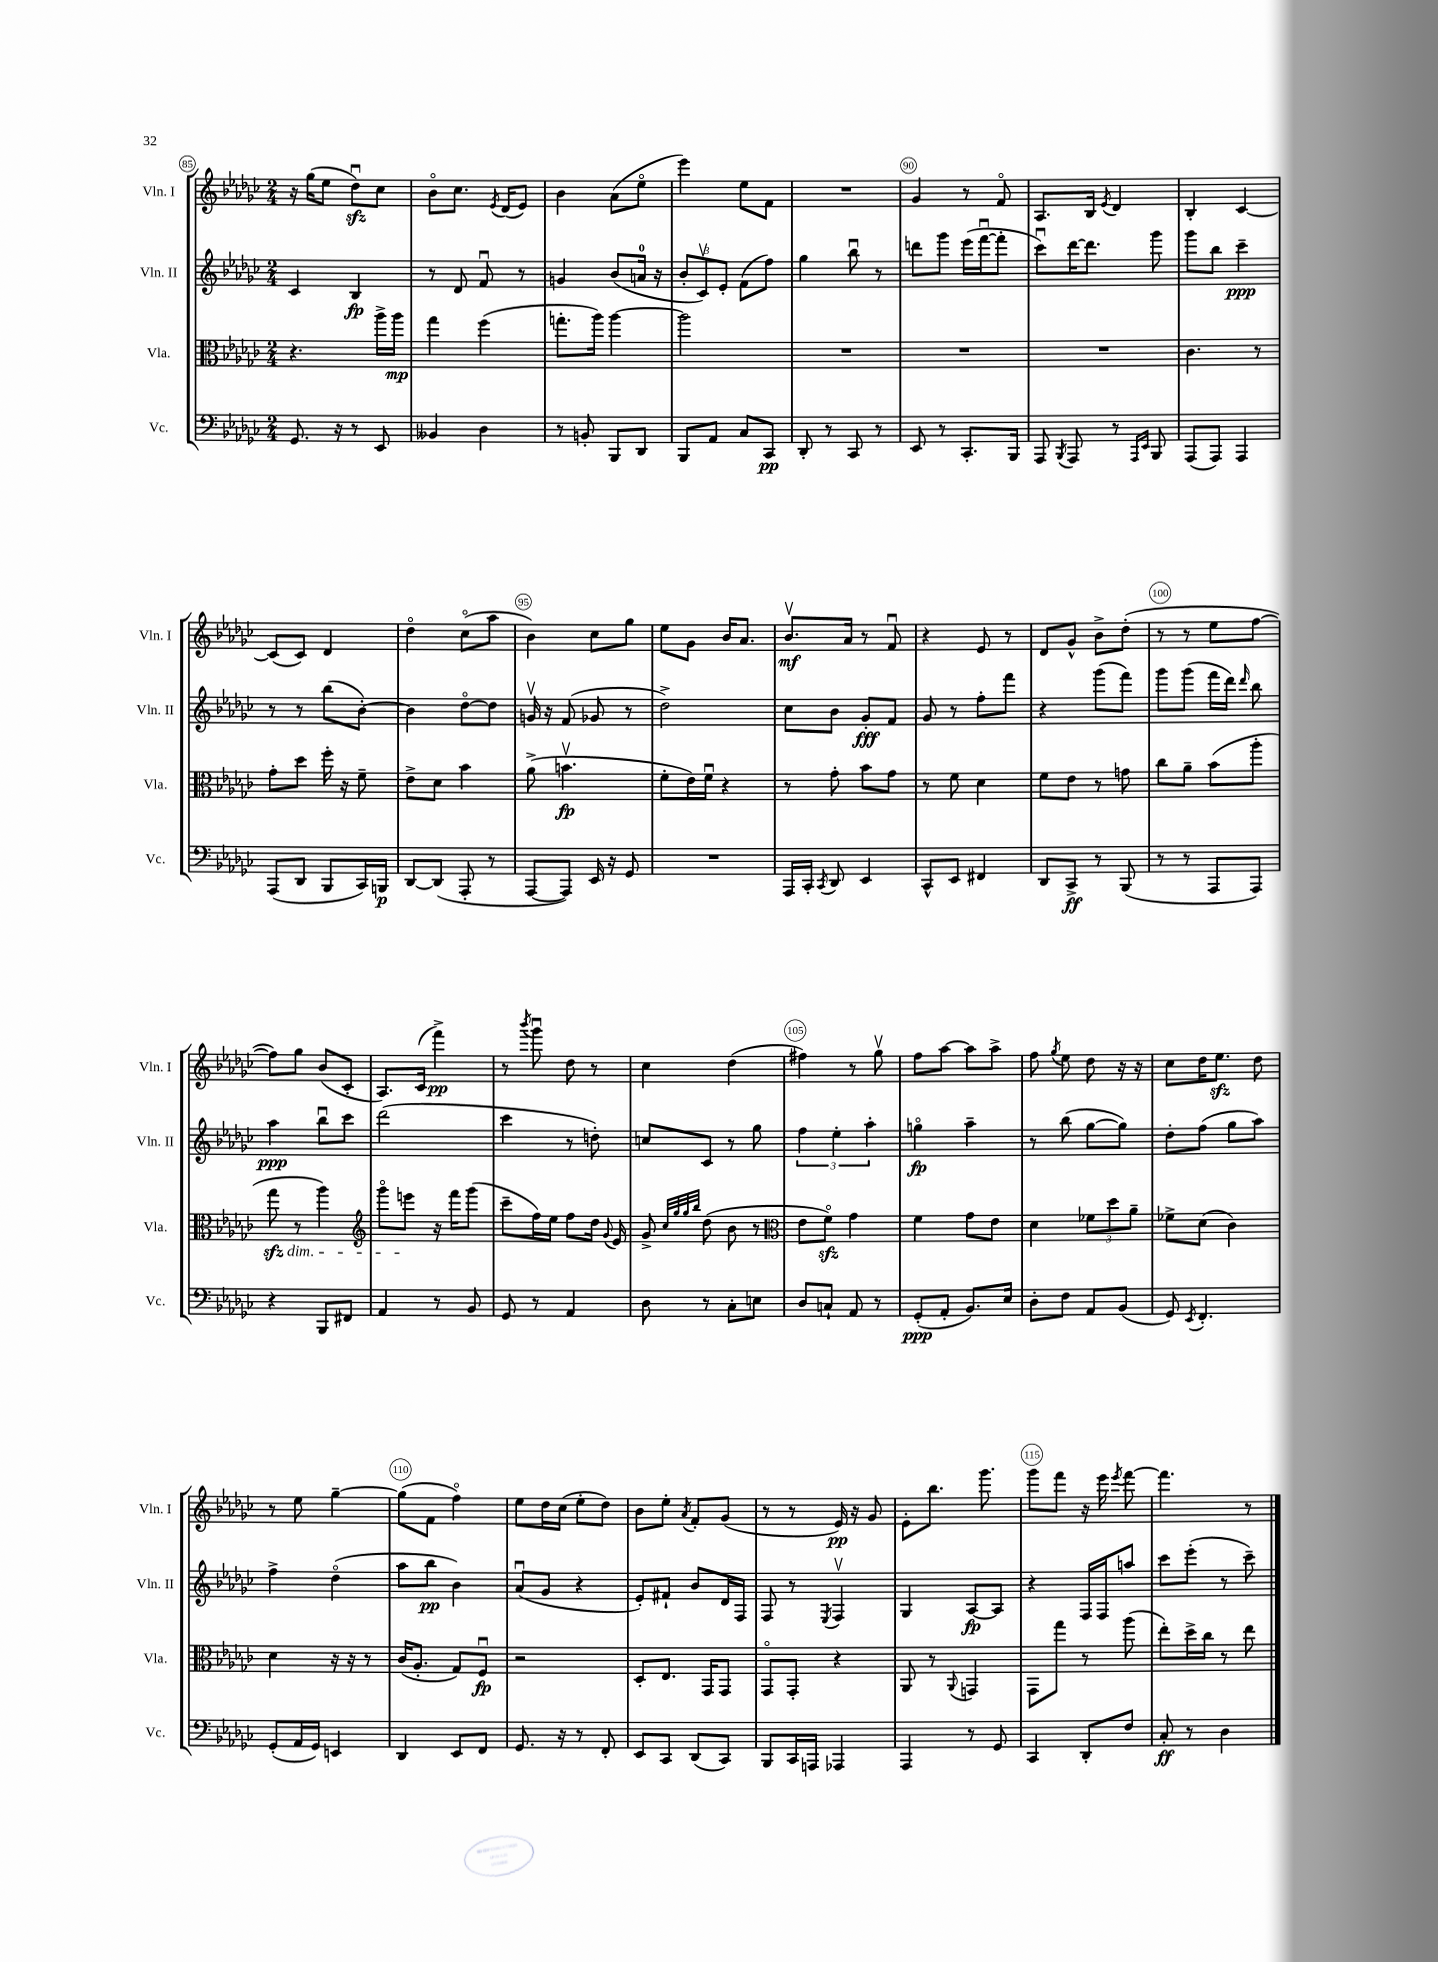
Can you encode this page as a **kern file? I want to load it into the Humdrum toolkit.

**kern	**dynam	**kern	**dynam	**kern	**dynam	**kern	**dynam
*part4	*part4	*part3	*part3	*part2	*part2	*part1	*part1
*staff4	*staff4	*staff3	*staff3	*staff2	*staff2	*staff1	*staff1
*I"Vc.	*	*I"Vla.	*	*I"Vln. II	*	*I"Vln. I	*
*I'Vc.	*	*I'Vla.	*	*I'Vln. II	*	*I'Vln. I	*
*clefF4	*	*clefC3	*	*clefG2	*	*clefG2	*
*k[b-e-a-d-g-c-]	*	*k[b-e-a-d-g-c-]	*	*k[b-e-a-d-g-c-]	*	*k[b-e-a-d-g-c-]	*
*M2/4	*	*M2/4	*	*M2/4	*	*M2/4	*
=85	=85	=85	=85	=85	=85	=85	=85
8.GG-/	.	4.r	.	4c-/	.	16r	.
.	.	.	.	.	.	(16gg-\KL	.
.	.	.	.	.	.	8ee-\J	.
16r	.	.	.	.	.	.	.
8r	.	.	.	4B-/	fp	8dd-zzu\L)	.
8EE-/	.	16aa-^\LL	.	.	.	8cc-\J	.
.	.	16aa-\JJ	mp	.	.	.	.
=86	=86	=86	=86	=86	=86	=86	=86
4BB--X/	.	4gg-\	.	8r	.	8b-\L	.
.	.	.	.	8d-/	.	8.cc-\J	.
4D-\	.	(4ff\	.	8fu/	.	.	.
.	.	.	.	.	.	8qe-/	.
.	.	.	.	.	.	(16d-/KL	.
.	.	.	.	8r	.	8e-/J)	.
=87	=87	=87	=87	=87	=87	=87	=87
8r	.	8.ggn'\L	.	4gn/	.	4b-\	.
8BBn'/	.	.	.	.	.	.	.
.	.	16aa-\Jk)	.	.	.	.	.
8BBB-/L	.	[4aa-\	.	(8b-/L	.	(8a-\L	.
8DD-/J	.	.	.	16an/Jk	.	8ee-\J	.
.	.	.	.	16r	.	.	.
=88	=88	=88	=88	=88	=88	=88	=88
8BBB-/L	.	2aa-\]	.	12b-'/L	.	4eee-\)	.
.	.	.	.	12c-v/)	.	.	.
8AA-/J	.	.	.	.	.	.	.
.	.	.	.	12e-'/J	.	.	.
8C-/L	.	.	.	(8f\L	.	8ee-\L	.
8CC-/J	pp	.	.	8ff\J)	.	8f\J	.
=89	=89	=89	=89	=89	=89	=89	=89
8DD-'/	.	2r	.	4gg-\	.	2r	.
8r	.	.	.	.	.	.	.
8CC-/	.	.	.	8bb-u\	.	.	.
8r	.	.	.	8r	.	.	.
=90	=90	=90	=90	=90	=90	=90	=90
8EE-/	.	2r	.	8dddn\L	.	4g-/	.
8r	.	.	.	8ggg-\J	.	.	.
8.CC-'/L	.	.	.	(16eee-\LL	.	8r	.
.	.	.	.	[16fffu\J	.	.	.
.	.	.	.	8fff'\J]	.	8f/	.
16BBB-/Jk	.	.	.	.	.	.	.
=91	=91	=91	=91	=91	=91	=91	=91
8AAA-/	.	2r	.	8ccc-u\L)	.	8.A-/L	.
8qBBB-/	.	.	.	.	.	.	.
8AAA-/	.	.	.	[16ddd-\K	.	.	.
.	.	.	.	8.ddd-\J]	.	16B-/Jk	.
.	.	.	.	.	.	8qe-/	.
8r	.	.	.	.	.	4d-/	.
16qqAAA-/LL	.	.	.	.	.	.	.
16qqEE-/JJ	.	.	.	.	.	.	.
8BBB-/	.	.	.	8ggg-\	.	.	.
=92	=92	=92	=92	=92	=92	=92	=92
(8AAA-/L	.	4.c-\	.	8ggg-\L	.	4B-'/	.
8AAA-/J)	.	.	.	8bb-\J	.	.	.
4AAA-/	.	.	.	4ccc-~\	ppp	[4c-/	.
.	.	8r	.	.	.	.	.
!!LO:LB:g=z
=93	=93	=93	=93	=93	=93	=93	=93
(8AAA-/L	.	8g-'\L	.	8r	.	(8c-/L]	.
8DD-/J	.	8dd-\J	.	8r	.	8c-/J)	.
8BBB-/L	.	16ff'\	.	(8bb-\L	.	4d-/	.
.	.	16r	.	.	.	.	.
16CC-/L)	.	8f~\	.	[8b-'\J)	.	.	.
16BBBn/JJ	p	.	.	.	.	.	.
=94	=94	=94	=94	=94	=94	=94	=94
[8DD-/L	.	8e-^\L	.	4b-\]	.	4dd-\	.
(8DD-/J]	.	8d-\J	.	.	.	.	.
8AAA-'/	.	4b-\	.	[8dd-\L	.	(8cc-\L	.
8r	.	.	.	8dd-\J]	.	8aa-\J	.
=95	=95	=95	=95	=95	=95	=95	=95
[8AAA-/L	.	(8a-^\	.	16gnv/	.	4b-\)	.
.	.	.	.	16r	.	.	.
8AAA-/J])	.	4.bnv\	fp	(8f/	.	.	.
16EE-/	.	.	.	8g-X/	.	8cc-\L	.
16r	.	.	.	.	.	.	.
8GG-/	.	.	.	8r	.	8gg-\J	.
=96	=96	=96	=96	=96	=96	=96	=96
2r	.	8f'\L	.	2dd-^\)	.	8ee-\L	.
.	.	16e-\L)	.	.	.	8g-\J	.
.	.	16fu\JJ	.	.	.	.	.
.	.	4r	.	.	.	16b-/KL	.
.	.	.	.	.	.	8.a-/J	.
=97	=97	=97	=97	=97	=97	=97	=97
16AAA-/LL	.	8r	.	8cc-\L	.	8.b-v/L	mf
16CC-'/JJ	.	.	.	.	.	.	.
8qCC-/	.	.	.	.	.	.	.
8DD-/	.	8g-'\	.	8b-\J	.	.	.
.	.	.	.	.	.	16a-/Jk	.
4EE-/	.	8b-\L	.	8g-'/L	fff	8r	.
.	.	8g-\J	.	8f/J	.	8fu/	.
=98	=98	=98	=98	=98	=98	=98	=98
8CC-^^/L	.	8r	.	8g-/	.	4r	.
8EE-/J	.	8f\	.	8r	.	.	.
4FF#X/	.	4d-\	.	8ff'\L	.	8e-/	.
.	.	.	.	8fff\J	.	8r	.
=99	=99	=99	=99	=99	=99	=99	=99
8DD-/L	.	8f\L	.	4r	.	8d-/L	.
8CC-^/J	ff	8e-\J	.	.	.	8g-^^/J	.
8r	.	8r	.	(8ggg-\L	.	8b-^\L	.
(8BBB-/	.	8gn\	.	8fff\J)	.	(8dd-'\J	.
=100	=100	=100	=100	=100	=100	=100	=100
8r	.	8cc-\L	.	8ggg-\L	.	8r	.
8r	.	8a-~\J	.	(8ggg-\J	.	8r	.
8AAA-/L	.	(8b-\L	.	16fff\LL	.	8ee-\L	.
.	.	.	.	16ddd-\JJ)	.	.	.
.	.	.	.	16qqddd-/	.	.	.
8AAA-/J)	.	8aa-'\J	.	8bb-\	.	[8ff\J	.
!!LO:LB:g=z
=101	=101	=101	=101	=101	=101	=101	=101
!	!	!LO:TX:b:i:t=dim.	!	!	!	!	!
4r	.	8gg-zz\	.	4aa-\	ppp	8ff\L])	.
.	.	8r	.	.	.	8gg-\J	.
8BBB-/L	.	4aa-\)	.	8bb-u\L	.	(8b-/L	.
8FF#X/J	.	.	.	8ccc-\J	.	8c-'/J	.
=102	=102	=102	=102	=102	=102	=102	=102
*	*	*clefG2	*	*	*	*	*
4AA-/	.	8ggg-\L	.	(2ddd-\	.	8.A-/L)	.
.	.	8eeen\J	.	.	.	.	.
.	.	.	.	.	.	(16c-/Jk	.
8r	.	16r	.	.	.	4fff^\)	pp
.	.	16fff\KL	.	.	.	.	.
8BB-/	.	(8ggg-\J	.	.	.	.	.
=103	=103	=103	=103	=103	=103	=103	=103
8GG-/	.	8ccc-~\L	.	4ccc-\	.	8r	.
.	.	.	.	.	.	8qbbb-/	.
8r	.	16ff\L)	.	.	.	8ggg-u\	.
.	.	16ee-\JJ	.	.	.	.	.
4AA-/	.	8ff\L	.	8r	.	8dd-\	.
.	.	16dd-\Jk	.	8ddn'\)	.	8r	.
.	.	8qqg-/	.	.	.	.	.
.	.	16e-/	.	.	.	.	.
=104	=104	=104	=104	=104	=104	=104	=104
8D-\	.	8g-^/	.	8ccn/L	.	4cc-\	.
.	.	32qqcc-/LLL	.	.	.	.	.
.	.	32qqgg-/	.	.	.	.	.
.	.	32qqgg-/	.	.	.	.	.
.	.	32qqbb-/JJJ	.	.	.	.	.
8r	.	(8dd-\	.	8c-/J	.	.	.
8C-'\L	.	8b-\	.	8r	.	(4dd-\	.
8En\J	.	8r	.	8gg-\	.	.	.
=105	=105	=105	=105	=105	=105	=105	=105
*	*	*clefC3	*	*	*	*	*
8D-/L	.	8e-\L	.	6ff\	.	4ff#X\)	.
8Cn`/J	.	8fzz\J)	.	.	.	.	.
.	.	.	.	6ee-'\	.	.	.
8AA-/	.	4g-\	.	.	.	8r	.
.	.	.	.	6aa-'\	.	.	.
8r	.	.	.	.	.	8gg-v\	.
=106	=106	=106	=106	=106	=106	=106	=106
(8GG-'/L	ppp	4f\	.	4ggn\	fp	8ff\L	.
8AA-'/J	.	.	.	.	.	[8aa-\J	.
8.BB-/L)	.	8g-\L	.	4aa-~\	.	8aa-\L]	.
.	.	8e-\J	.	.	.	8aa-^\J	.
16E-/Jk	.	.	.	.	.	.	.
=107	=107	=107	=107	=107	=107	=107	=107
8D-'\L	.	4d-\	.	8r	.	8ff\	.
.	.	.	.	.	.	8qgg-/	.
8F\J	.	.	.	(8bb-\	.	8ee-\	.
8AA-/L	.	12f-X\L	.	[8gg-\L	.	8dd-\	.
.	.	12dd-\	.	.	.	.	.
(8BB-/J	.	.	.	8gg-\J])	.	16r	.
.	.	12a-~\J	.	.	.	.	.
.	.	.	.	.	.	16r	.
=108	=108	=108	=108	=108	=108	=108	=108
8GG-/)	.	8f-X^\L	.	8dd-'\L	.	8cc-\L	.
8qEE-/	.	.	.	.	.	.	.
4.FF'/	.	(8d-\J	.	(8ff\J	.	16dd-\K	.
.	.	.	.	.	.	8.ee-zz\J	.
.	.	4c-\)	.	8gg-\L	.	.	.
.	.	.	.	8aa-\J)	.	8dd-\	.
!!LO:LB:g=z
=109	=109	=109	=109	=109	=109	=109	=109
(8GG-'/L	.	4d-\	.	4ff^\	.	8r	.
16AA-/L	.	.	.	.	.	8ee-\	.
16GG-/JJ)	.	.	.	.	.	.	.
4EEn/	.	16r	.	(4dd-\	.	[4gg-~\	.
.	.	16r	.	.	.	.	.
.	.	8r	.	.	.	.	.
=110	=110	=110	=110	=110	=110	=110	=110
4DD-/	.	(16c-/KL	.	8aa-\L	.	(8gg-\L]	.
.	.	8.A-'/J	.	.	.	.	.
.	.	.	.	8bb-\J	pp	8f\J	.
8EE-/L	.	8G-/L)	.	4b-\)	.	4ff\)	.
8FF/J	.	8Fu/J	fp	.	.	.	.
=111	=111	=111	=111	=111	=111	=111	=111
8.GG-/	.	2r	.	(8a-u/L	.	8ee-\L	.
.	.	.	.	8g-/J	.	16dd-\L	.
16r	.	.	.	.	.	(16cc-\JJ	.
8r	.	.	.	4r	.	8ee-'\L	.
8FF'/	.	.	.	.	.	8dd-\J)	.
=112	=112	=112	=112	=112	=112	=112	=112
8EE-/L	.	8D-'/L	.	8e-'/L)	.	8b-\L	.
8CC-/J	.	8.E-/J	.	8f#X`/J	.	8ee-'\J	.
.	.	.	.	.	.	8qa-/	.
(8DD-/L	.	.	.	8b-/L	.	8f'/L	.
.	.	16GG-/KL	.	.	.	.	.
8CC-/J)	.	8GG-/J	.	16d-/L	.	(8g-/J	.
.	.	.	.	16F/JJ	.	.	.
=113	=113	=113	=113	=113	=113	=113	=113
8BBB-/L	.	8GG-/L	.	8F/	.	8r	.
16CC-/L	.	8GG-'/J	.	8r	.	8r	.
16AAAn/JJ	.	.	.	.	.	.	.
.	.	.	.	8qE-/	.	.	.
4AAA-X/	.	4r	.	4Fv/	.	16e-/)	pp
.	.	.	.	.	.	16r	.
.	.	.	.	.	.	8g-/	.
=114	=114	=114	=114	=114	=114	=114	=114
4AAA-/	.	8AA-/	.	4G-/	.	8e-'\L	.
.	.	8r	.	.	.	8.bb-\J	.
.	.	8qqAA-/	.	.	.	.	.
8r	.	4GGn/	.	[8A-/L	fp	.	.
.	.	.	.	.	.	8.ggg-\	.
8GG-/	.	.	.	8A-/J]	.	.	.
=115	=115	=115	=115	=115	=115	=115	=115
4CC-/	.	8GG-\L	.	4r	.	8ggg-\L	.
.	.	8gg-\J	.	.	.	8fff\J	.
8DD-'/L	.	8r	.	16F/LL	.	16r	.
.	.	.	.	16F/J	.	16eee-\	.
.	.	.	.	.	.	8qeee-/	.
8F/J	.	(8aa-\	.	8aan/J	.	[8fff\	.
=116	=116	=116	=116	=116	=116	=116	=116
8C-'/	ff	8ee-'\L)	.	8ccc-\L	.	4.fff\]	.
8r	.	16dd-^\L	.	(8eee-'\J	.	.	.
.	.	16cc-\JJ	.	.	.	.	.
4D-\	.	8r	.	8r	.	.	.
.	.	8ee-\	.	8ccc-~\)	.	8r	.
==	==	==	==	==	==	==	==
*-	*-	*-	*-	*-	*-	*-	*-
